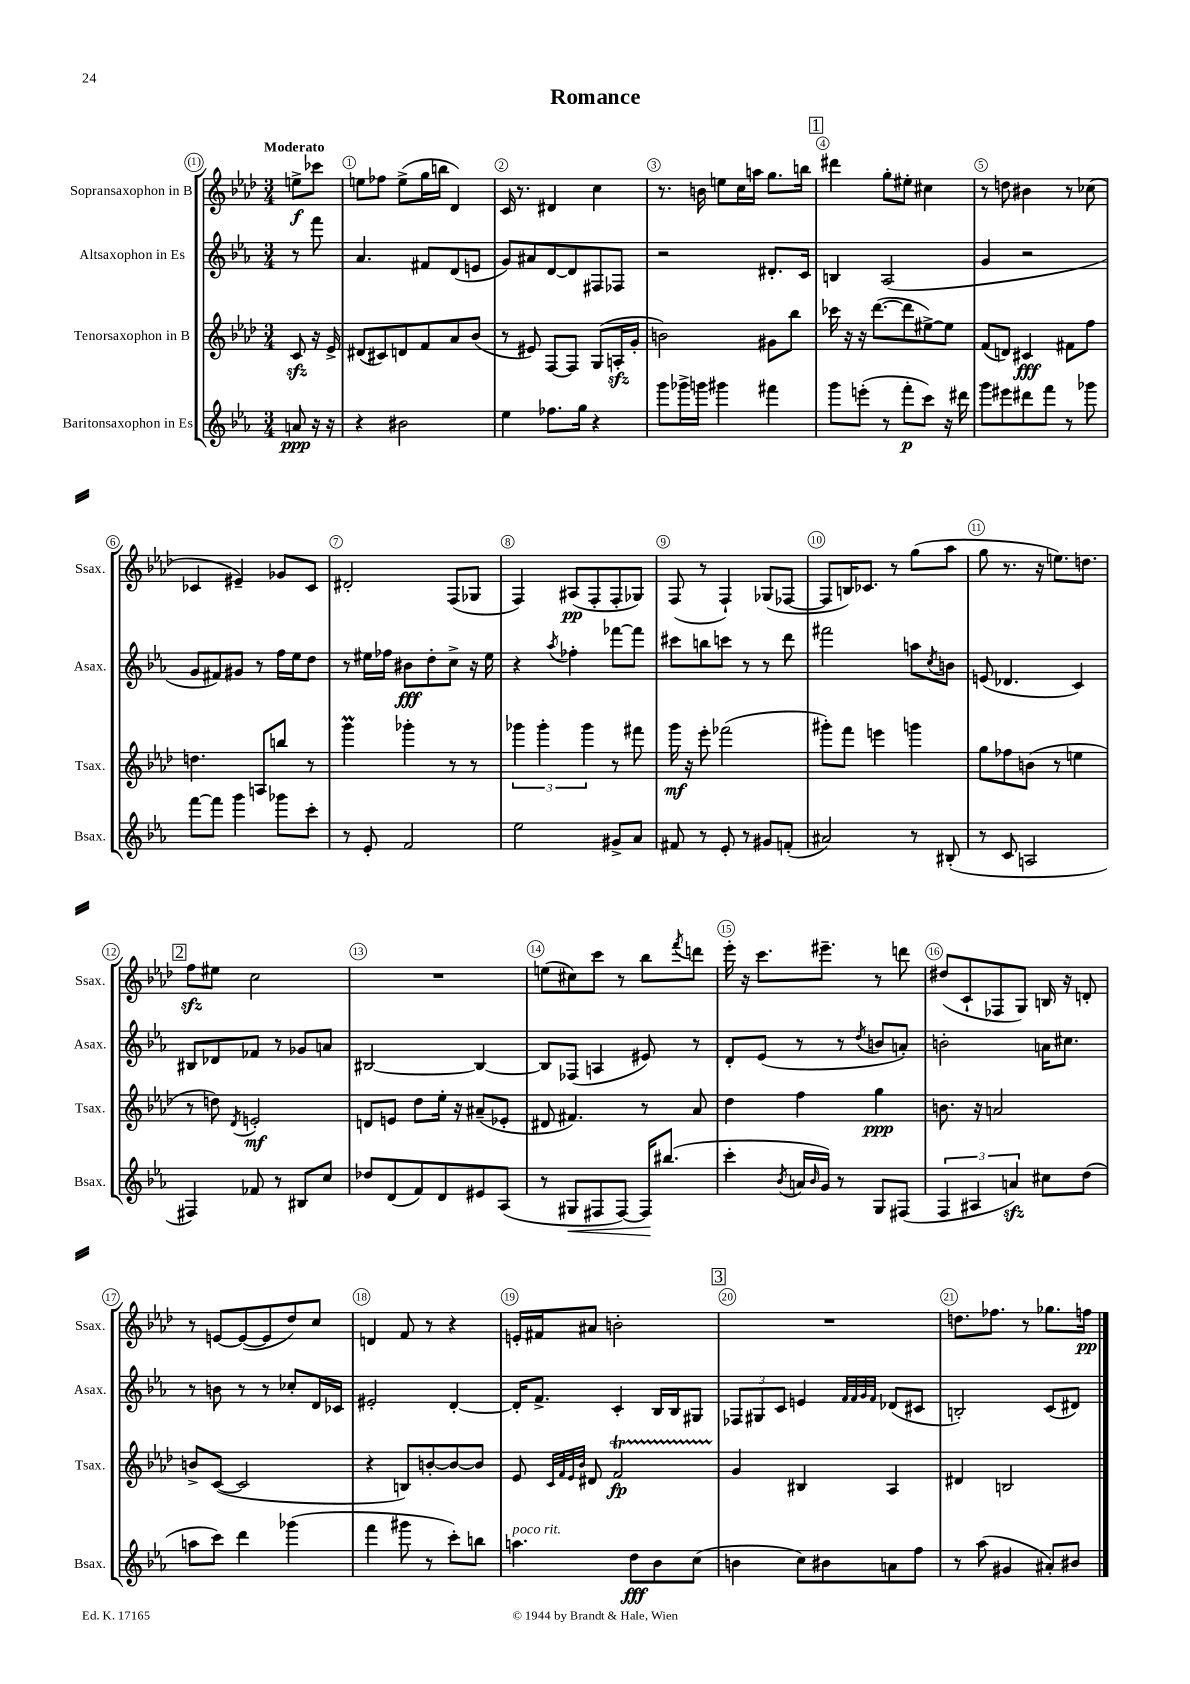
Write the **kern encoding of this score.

**kern	**kern	**kern	**kern
*staff4	*staff3	*staff2	*staff1
*clefG2	*clefG2	*clefG2	*clefG2
*k[b-e-a-]	*k[b-e-a-d-]	*k[b-e-a-]	*k[b-e-a-d-]
*M3/4	*M3/4	*M3/4	*M3/4
8a	8c	8r	8ee^
16r	16r	8fff	8ccc-
16r	16e-^	.	.
=	=	=	=
4r	(8d#	4.a-	8ee
.	8c#)	.	8ff-
2b#	8d	.	(8ee^
.	8f	8f#	16gg
.	.	.	16bb
.	8a-	(8d	4d-)
.	(8b-	8e	.
=	=	=	=
4ee-	8r	8g)	16c
.	.	.	8.r
.	8e#)	8a#	.
8.ff-	[8F	[8d	4d#
.	8F]	8d]	.
16gg	.	.	.
4r	(8G	8F#	4cc
.	16A'	8F-	.
.	16g'	.	.
=	=	=	=
8ggg	2b)	2r	8.r
16ggg-^	.	.	.
16ggg	.	.	16b
4ggg#	.	.	8ee
.	.	.	16cc
.	.	.	16aa
4fff#	8g#	8.d#'	8.gg
.	8bb-	.	.
.	.	16c	16bb
=	=	=	=
8ggg	16ccc-	4B	4ddd#
.	16r	.	.
(8eee'	16r	.	.
.	([8.ddd-	.	.
8r	.	(2A-	8gg'
8fff'	8ddd-]	.	8ee#'
8ccc)	[8ee#^)	.	4cc#
16r	8ee#]	.	.
16ddd#	.	.	.
=	=	=	=
8ggg	(8f	4g	8r
8eee#	8d)	.	8dd
8ddd#	4c#	2r	4b#
8fff	.	.	.
8r	8f#	.	8r
8ggg-	8ff	.	(8cc-
=	=	=	=
[8fff	4.dd	8g	4c-
8fff]	.	8f#)	.
4ggg	.	8g#	4e#~)
.	8A	8r	.
8ggg-	8bb	16ff	8g-
.	.	16ee-	.
8ccc'	8r	8dd	8c-
=	=	=	=
8r	4ggg	8r	2d#'
8e-'	.	16ee#	.
.	.	16ff-	.
2f	4ggg-'	8b#	.
.	.	8dd'	.
.	8r	8cc^	(8F
.	8r	16r	8G-
.	.	16ee#	.
=	=	=	=
2ee-	6ggg-	4r	4F)
.	6ggg-'	.	.
.	.	8qaa-	.
.	.	4ff-'	(8A#
.	6ggg-	.	.
.	.	.	8F'
8g#^	8r	[8fff-	8F'
8a-	8fff#	8fff-]	8G-)
=	=	=	=
8f#	16ggg	8ccc#	(8F
.	16r	.	.
8r	8eee-'	8bb	8r
8e-'	(2fff-	8ccc	4F`)
8r	.	8r	.
8g#	.	8r	(8G-
(8f'	.	8ddd	[8F-
=	=	=	=
2a#)	8ggg#')	2fff#	8F-]
.	8fff	.	16B)
.	.	.	8.c-
.	4eee	.	.
.	.	.	8r
8r	4ggg	8aa	(8gg
.	.	8qcc	.
(8B#'	.	8b	8aa-
=	=	=	=
8r	8gg	(8e	8gg
8c	8ff-	4.d-	8.r
2A	(8b	.	.
.	.	.	16r
.	8r	.	8.ee)
.	4ee	4c)	.
.	.	.	8.dd
=	=	=	=
4F#)	8r	8B#	8ff
.	8dd)	8d-	8ee#
.	8qd-	.	.
8f-	2e'	8f-	2cc
8r	.	8r	.
8B#	.	8g-	.
8cc	.	8a	.
=	=	=	=
8dd-	8d	[2B#	2.r
(8d	8e	.	.
8f)	8dd-	.	.
8d	16ee-'	.	.
.	16r	.	.
8e#	(8a#~	4B#_	.
(8A-	8e-'	.	.
=	=	=	=
8r	8d#	8B#]	(8ee
8G#	4.f#)	(8F-	8cc#)
8F#	.	4A	8ccc
[8F#)	.	.	8r
16F#]	8r	8e#)	8bb-
(8.bb#	.	.	.
.	.	.	8qfff
.	8a-	8r	8ddd
=	=	=	=
4ccc'	4dd-	8d'	16eee-'
.	.	.	16r
.	.	(8e-	8.ccc
8qb-	.	.	.
16a	4ff	8r	.
16qqb-	.	.	.
16g)	.	.	8.eee#~
8r	.	8r	.
.	.	8qdd	.
8G	4gg	8b	8r
(8F#	.	8a')	8ddd
=	=	=	=
6F	8.b	2b'	(8dd#
.	.	.	8c`
6A#	.	.	.
.	16r	.	.
.	2a	.	8F-
6a)	.	.	.
.	.	.	8G)
8cc#	.	16a	16B
.	.	8.cc#	16r
(8dd	.	.	8d'
=	=	=	=
8aa	8b^	8r	8r
8ccc)	([8c	8b	[8e
4ddd	2c]	8r	(8e_
.	.	8r	8e]
(4ggg-	.	8cc-'	8dd-)
.	.	16d	8cc
.	.	16c-	.
=	=	=	=
4fff	4r	2e#'	4d
8ggg#	8B)	.	8f
8r	[8b'	.	8r
8ccc')	8b_	[4d'	4r
8bb	8b]	.	.
=	=	=	=
4.aa	8e-	16d']	16e'
.	.	8.f^	16f#
.	32qqc	.	.
.	32qqf	.	.
.	32qqe-	.	.
.	32qqb-	.	.
.	8d#	.	8a#
.	2f	4c'	2b'
8dd	.	.	.
8b-	.	16B-	.
.	.	16B-	.
(8cc	.	8G#	.
=	=	=	=
4b	4g	12F-	2.r
.	.	12G#	.
.	.	12c	.
8cc)	4B#	4e	.
8b#	.	.	.
.	.	32qqf	.
.	.	32qqf	.
.	.	32qqg	.
.	.	32qqf	.
8a	4A-	(8d-	.
8ff	.	8c#	.
=	=	=	=
8r	4d#	2B')	8.dd
(8aa-	.	.	.
.	.	.	8.ff-
4g#	2B	.	.
.	.	.	8r
8a#')	.	(8c	8.gg-
8b#	.	8d#)	.
.	.	.	16ff
==	==	==	==
*-	*-	*-	*-
